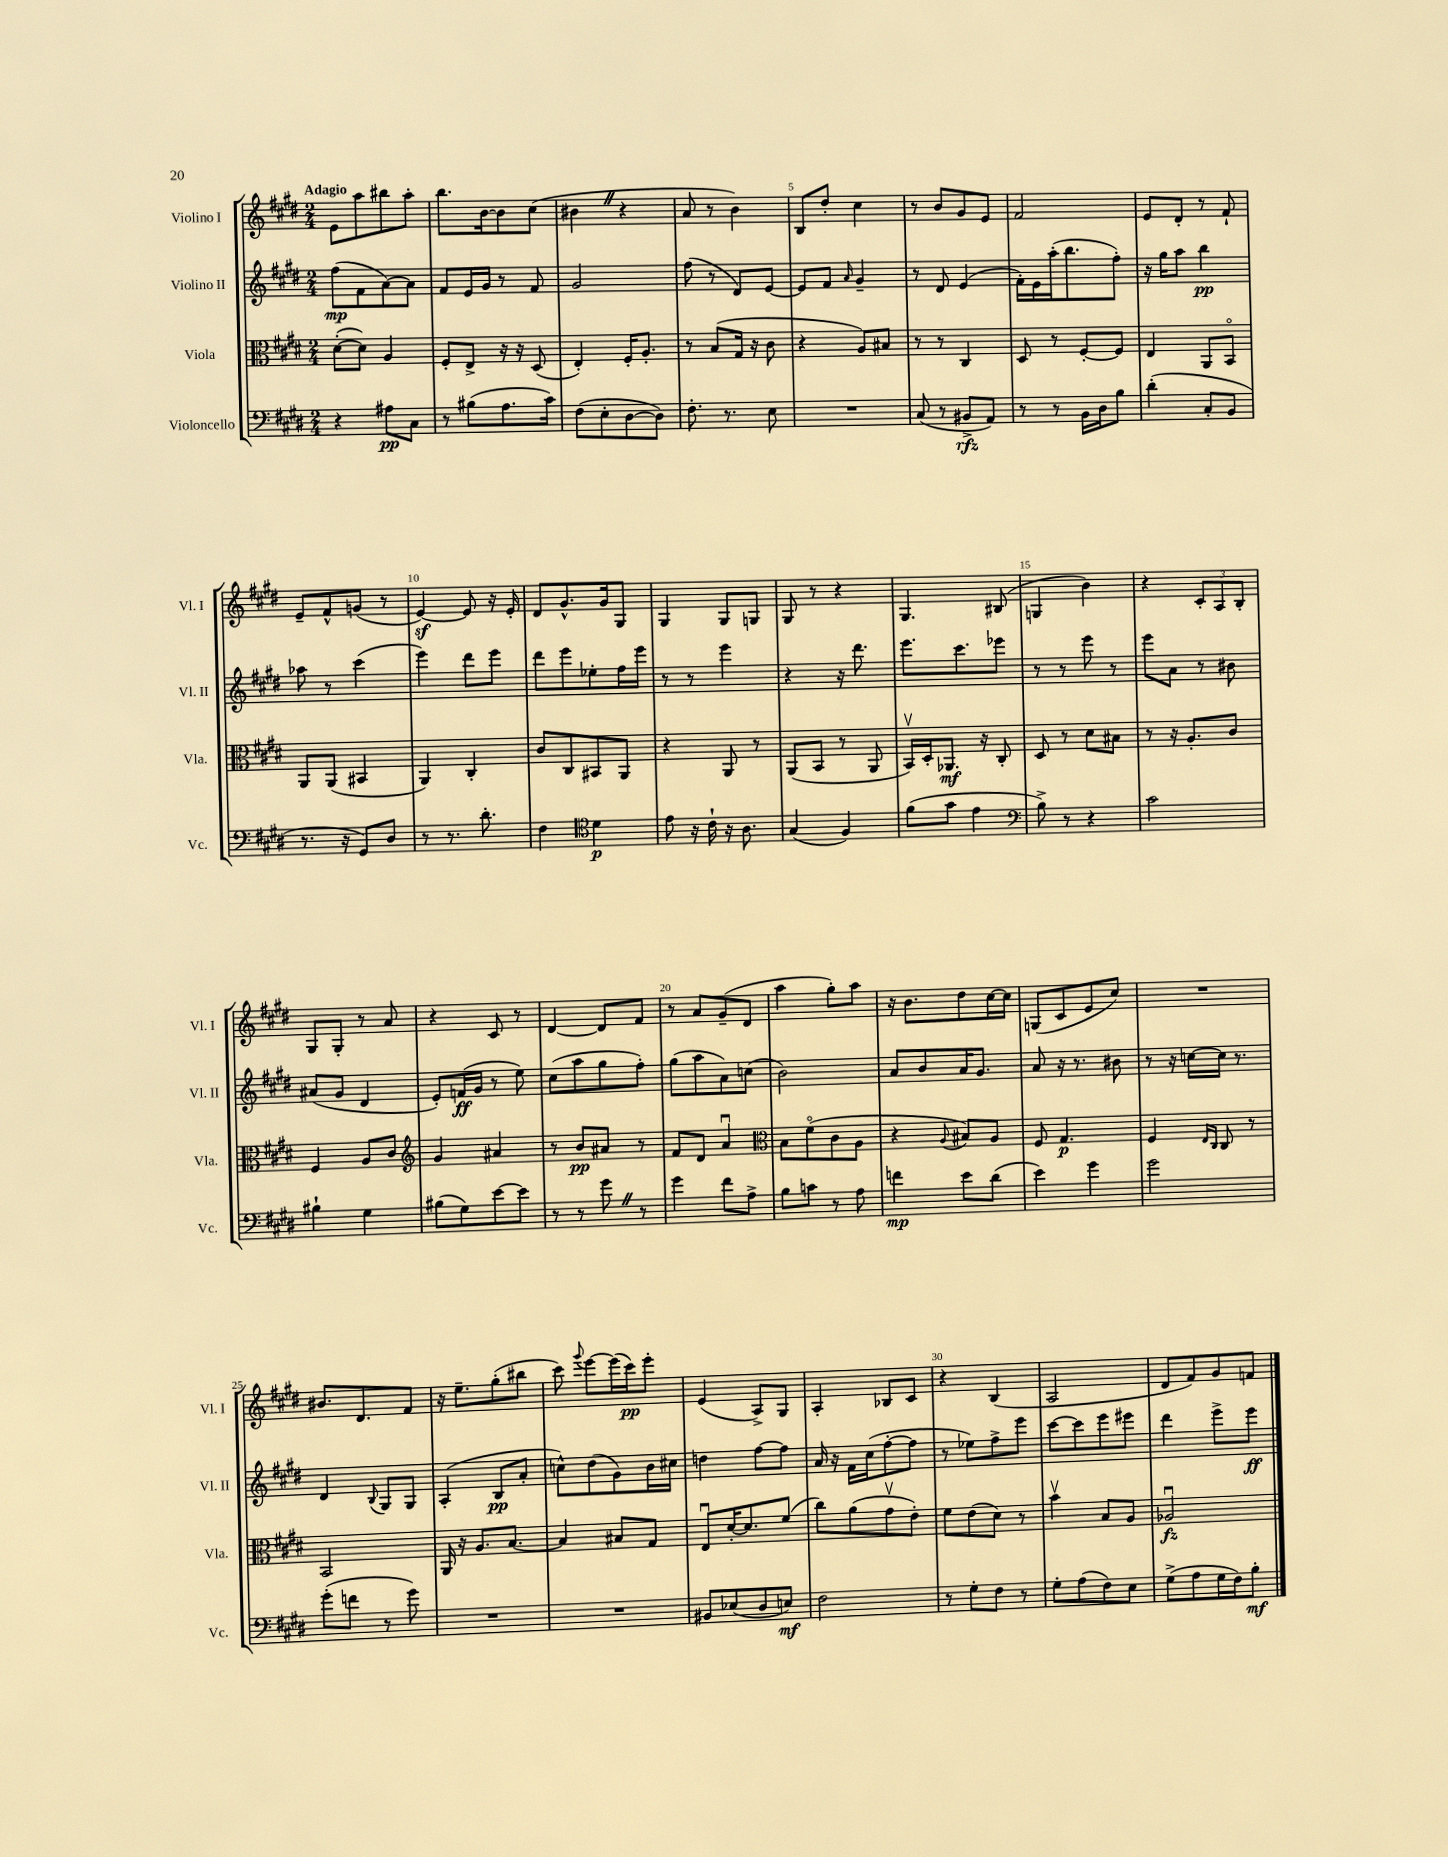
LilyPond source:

<<
\new StaffGroup <<
\new Staff = "s0" \with { instrumentName = "Violino I" shortInstrumentName = "Vl. I" } {
    \clef treble \key e \major \numericTimeSignature \time 2/4 \tempo "Adagio"
    \autoBeamOff e'8[ a''8 bis''8 a''8]-. |
    b''8.[ b'16~ b'8 cis''8]( |
    bis'4 \once \override BreathingSign.text = \markup { \musicglyph "scripts.caesura.straight" } \breathe r4 |
    a'8 r8 b'4) |
    b8[ dis''8]-. cis''4 |
    r8 b'8[ gis'8 e'8] |
    fis'2 |
    e'8[ dis'8]-. r8 fis'8-! |
    e'8[-- fis'8-^ g'8]( r8 |
    e'4~\sf) e'8 r16 e'16-. |
    dis'8[ gis'8.-^ gis'16 gis8] |
    gis4 gis8[ g8] |
    gis8 r8 r4 |
    gis4. bis8( |
    g4 b'4) |
    r4 \tuplet 3/2 { cis'8[-. a8 b8]-. } |
    gis8[ gis8]-. r8 a'8 |
    r4 cis'8 r8 |
    dis'4~ dis'8[ fis'8] |
    r8 a'8[ gis'8--( dis'8] |
    a''4 gis''8[-.) a''8] |
    r16 b'8.[ dis''8 cis''16~ cis''16] |
    g8[( cis'8 e'8 cis''8]) |
    R2 |
    bis'8.[ dis'8. fis'8] |
    r16 e''8.[-- gis''8-.( bis''8] |
    cis'''8) \appoggiatura { gis'''8 } e'''8[~ e'''16( cis'''16\pp) e'''8]-. |
    e'4( a8[->) gis8] |
    a4-. bes8[ cis'8] |
    r4 b4( |
    a2 |
    dis'8[ fis'8) gis'8 f'8] \bar "|." |
}
\new Staff = "s1" \with { instrumentName = "Violino II" shortInstrumentName = "Vl. II" } {
    \clef treble \key e \major \numericTimeSignature \time 2/4
    \autoBeamOff fis''8[\mp( fis'8 a'8~) a'8] |
    fis'8[ e'16 gis'16] r8 fis'8 |
    gis'2 |
    fis''8( r8 dis'8[) e'8]~ |
    e'8[ fis'8] \grace { a'16 } gis'4-- |
    r8 dis'8 e'4( |
    fis'16[-.) e'16 a''16-.( b''8. fis''8]-.) |
    r16 gis''16[ a''8] b''4\pp |
    aes''8 r8 cis'''4( |
    e'''4) dis'''8[ e'''8] |
    dis'''8[ e'''8 ees''8-. fis''16 e'''16] |
    r8 r8 e'''4 |
    r4 r16 dis'''8. |
    e'''8.[ cis'''8. ees'''8] |
    r8 r8 e'''8 r8 |
    e'''8[ a'8] r8 bis'8 |
    ais'8[( gis'8] dis'4 |
    e'8[-.) f'16\ff( gis'16] r8 e''8) |
    cis''8[( a''8 gis''8 fis''8]-.) |
    gis''8[( a''8 a'8) c''8]( |
    b'2) |
    a'8[ b'8 a'16 gis'8.] |
    a'8 r16 r8. bis'8 |
    r8 r16 c''16[~ c''16] r8. |
    dis'4 \appoggiatura { b8 } gis8[ gis8] |
    a4-.( b8[\pp a'8]-. |
    c''8[-^) dis''8( gis'8) b'16 cis''16] |
    d''4 fis''8[~ fis''8] |
    a'16 r16 fis'16[ cis''16( fis''8~-. fis''8] |
    r8 ees''8[) fis''8-> e'''8] |
    cis'''8[~ cis'''8 e'''8 eis'''8] |
    dis'''4 e'''8[-> e'''8]\ff \bar "|." |
}
\new Staff = "s2" \with { instrumentName = "Viola" shortInstrumentName = "Vla." } {
    \clef alto \key e \major \numericTimeSignature \time 2/4
    \autoBeamOff dis'8[~-.( dis'8]) a4 |
    fis8[-. e8]-> r16 r16 dis8( |
    e4-.) fis16[-. a8.]-. |
    r8 b8[( gis16] r16 cis'8 |
    r4 a8[) bis8] |
    r8 r8 cis4 |
    dis8 r8 fis8[~-. fis8] |
    e4 a,8[ b,8]\flageolet |
    a,8[ a,8]( bis,4 |
    a,4) cis4-. |
    cis'8[ cis8 bis,8 a,8] |
    r4 a,8 r8 |
    a,8[( b,8] r8 a,8 |
    b,16[\upbow) dis16-. aes,8.]\mf r16 cis8-. |
    dis8 r8 dis'8[ bis8] |
    r8 r16 a8.[-. cis'8] |
    fis4 a8[ cis'8] |
    \clef treble gis'4 ais'4 |
    r8 b'8[\pp ais'8] r8 |
    fis'8[ dis'8] a'4\downbow |
    \clef alto b8[ fis'8\flageolet( cis'8 a8] |
    r4 \appoggiatura { a8 } bis8[) a8] |
    fis8 gis4.\p |
    fis4 \grace { e16[ cis16] } cis8 r8 |
    b,2 |
    a,16 r16 a8.[ b8.]~ |
    b4 bis8[ gis8] |
    e8[\downbow dis'16~-. dis'8. fis'8]( |
    cis''8[) a'8( gis'8\upbow e'8]-.) |
    fis'8[ e'8( dis'8]) r8 |
    b'4\upbow b8[ a8] |
    aes2\downbow\fz \bar "|." |
}
\new Staff = "s3" \with { instrumentName = "Violoncello" shortInstrumentName = "Vc." } {
    \clef bass \key e \major \numericTimeSignature \time 2/4
    \autoBeamOff r4 ais8[\pp cis8] |
    r8 bis8[( a8. cis'16]) |
    fis8[( e8-. dis8~ dis8]) |
    fis8.-. r8. e8 |
    R2 |
    cis8( r8 bis,8[->\rfz a,8]) |
    r8 r8 b,16[ dis16 b8] |
    dis'4-.( cis8[-. b,8] |
    r8. r16 gis,8[) dis8] |
    r8 r8. dis'8.-. |
    fis4 \clef tenor dis'4\p |
    e'8 r16 cis'16-! r16 a8. |
    gis4( fis4) |
    fis'8[( gis'8] e'4 |
    \clef bass b8->) r8 r4 |
    cis'2 |
    bis4-! gis4 |
    bis8[( gis8) e'8~ e'8] |
    r8 r8 gis'8 \once \override BreathingSign.text = \markup { \musicglyph "scripts.caesura.straight" } \breathe r8 |
    gis'4 fis'8[ a8]-> |
    b8[ c'8] r8 a8 |
    f'4\mp e'8[ dis'8]( |
    e'4) gis'4 |
    gis'2 |
    gis'8[-.( f'8] r8 gis'8) |
    R2 |
    R2 |
    bis,8[ ees8( dis8 e8]\mf) |
    fis2 |
    r8 gis8[-. fis8] r8 |
    gis8[-. a8( fis8) e8] |
    gis8[->( a8 gis16 fis16) b8]-.\mf \bar "|." |
}
>>
>>
\layout { \context { \Score \override BarNumber.break-visibility = ##(#f #t #t) barNumberVisibility = #(every-nth-bar-number-visible 5) } }
